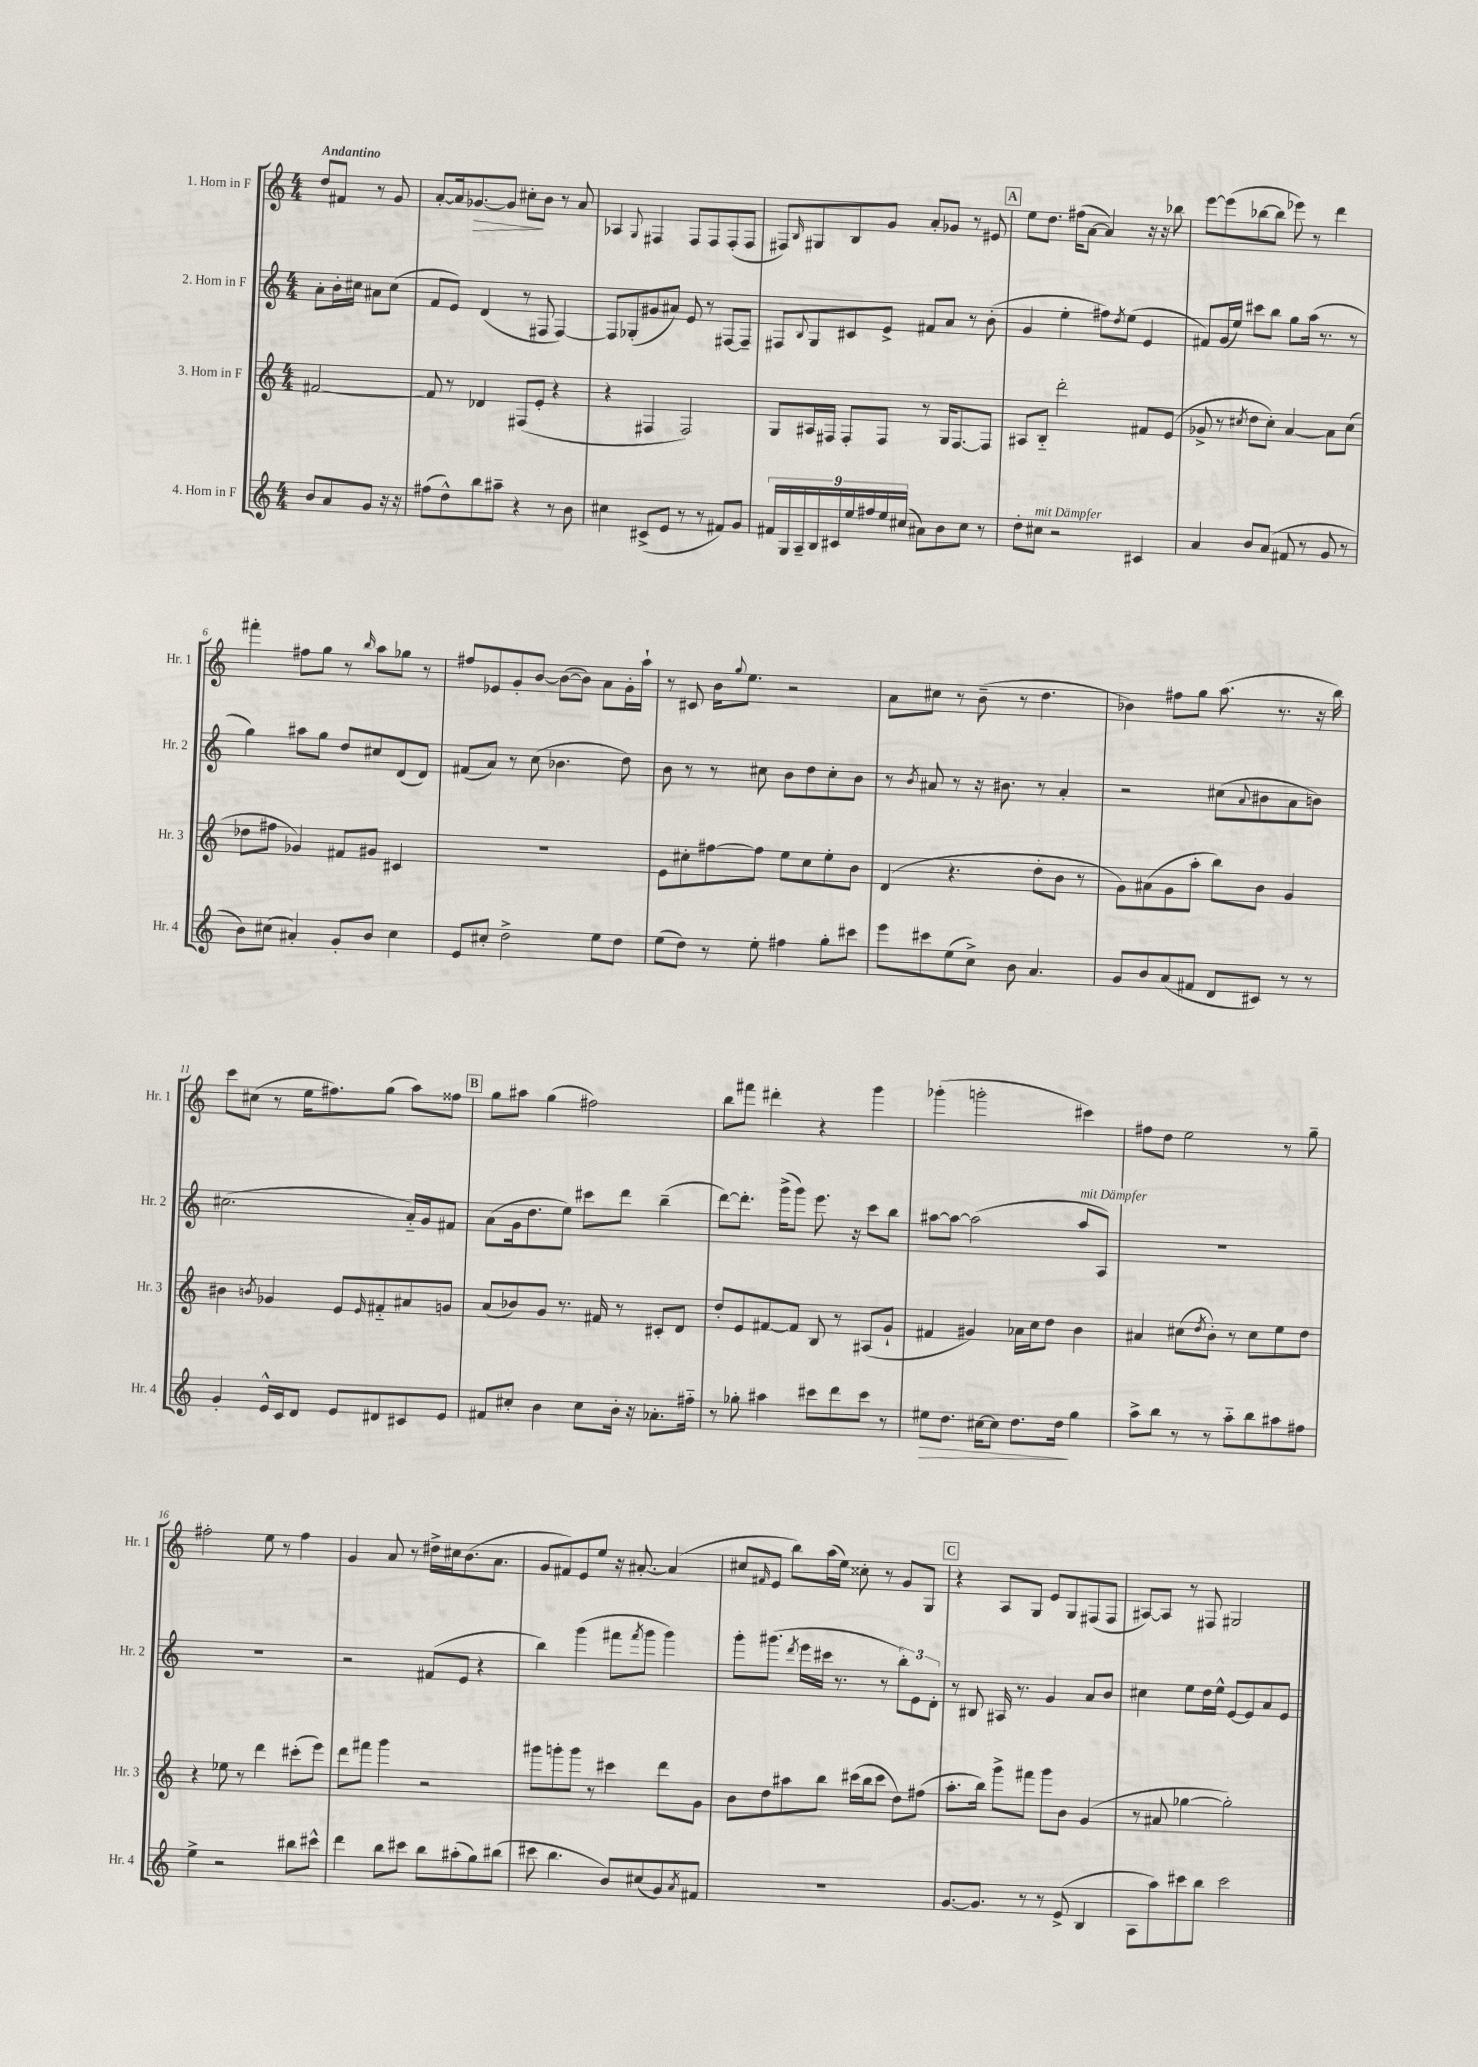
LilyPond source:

<<
\new StaffGroup <<
\new Staff = "s0" \with { instrumentName = "1. Horn in F" shortInstrumentName = "Hr. 1" } {
    \clef treble \key c \major \numericTimeSignature \time 4/4 \partial 2 \tempo "Andantino"
    d''8 fis'8 r8 g'8 |
    a'8~-. a'16 ges'8.~\> ges'8 cis''8-.\! b'8 r8 a'8 |
    aes4 \appoggiatura { g8 } fis4 fis8 fis8 fis8-.( fis8 |
    fis8) \grace { b16 } gis8 b8 g'8 a'8-. ges'8 r8 eis'8 |
    \mark \markup { \box "A" } e''8 d''8. fis''16( a'8~ a'4) r16 r16 bes''8 |
    e'''8~ e'''8( bes''8~ bes''8 ees'''8) r8 d'''4 |
    fis'''4-. fis''8 g''8 r8 \grace { b''16 } a''8 ges''8 r8 |
    fis''8 ees'8 g'8-. b'8~ b'8~( b'8) a'8 g'16-. a''16-! |
    r8 cis'8 b'16 \appoggiatura { g''8 } e''8. r2 |
    a'8 cis''8 r8 b'8--( r8 d''4. |
    bes'4) fis''8 g''8 a''8.( r8. r16 b''16) |
    c'''8 cis''8( r8 e''16 fis''8.) g''8( a''8) fisis''8 |
    \mark \markup { \box "B" } g''8 ais''8 g''4( fis''2) |
    b''8 fis'''8 dis'''4-. r4 g'''4 |
    ges'''4-.( g'''2-. cis'''4) |
    fis''8 d''8 e''2 r8 g''8-- |
    fis''2-. e''8 r8 fis''4 |
    g'4 a'8 r8 dis''16-> cis''16 b'8.( a'8. |
    g'8 fis'8) e'8 e''8 r16 ais'8.~-. ais'4( |
    cis''8 \grace { fis'16 } e'8 b''8) a''16( e''16) cisis''8-. r8 g'8 g8 |
    \mark \markup { \box "C" } r4 a8 g8 e'8 g8 fis8( fis8 |
    ais8~) ais8 r8 fis8 gis2 \bar "|." |
}
\new Staff = "s1" \with { instrumentName = "2. Horn in F" shortInstrumentName = "Hr. 2" } {
    \clef treble \key c \major \numericTimeSignature \time 4/4 \partial 2
    a'8-. b'16-. cis''16 ais'8 cis''8( |
    f'8 e'8) d'4( r8 fis8 fis4~) |
    fis8 ges8-.( gis'8 ais'8) e'8 r8 fis8~ fis8-- |
    fis8 \appoggiatura { b8 } g8 cis'8 e'8-> fis'8 a'8 r8 b'8-.( |
    \mark \markup { \box "A" } g'4 e''4-. fis''8) \acciaccatura { d''8 } e''8( e'4 |
    fis'8) g'16( e''16) cis'''8 b''8 g''8 a''16( r8. r8 |
    g''4) ais''8 g''8 d''8 cis''8 d'8( d'8) |
    fis'8( a'8) r8 c''8( bes'4. d''8) |
    b'8 r8 r8 cis''8 b'8 d''8 cis''8-. b'8 |
    r8 \acciaccatura { b'8 } ais'8 r8 r16 bis'8. r8 ais'4-. |
    r2 cis''8( \appoggiatura { a'8 } bis'8 a'8 b'8) |
    cis''2.( a'16-_) g'16 fis'8 |
    \mark \markup { \box "B" } a'8( g'16 d''8. e''8) cis'''8 d'''8 b''4--( |
    d'''8~) d'''8.-. g'''16->( g'''8) e'''8. r16 c'''8 b''8 |
    ais''8~ ais''8~ ais''2( ais''8^\markup { \italic "mit Dämpfer" } a8) |
    R1 |
    R1 |
    r2 fis'8( e'8 r4 |
    b''4) g'''4( fis'''8 \acciaccatura { fis'''8 } g'''8 g'''4) |
    g'''8-. gis'''8.( \acciaccatura { d'''8 } e'''16 cis'''16 r8. r8 \tuplet 3/2 { b''8-.) e'8 d'8-. } |
    \mark \markup { \box "C" } r8 bis8 ais16 r8. g'4 a'8 b'8 |
    cis''4 e''8 d''16 e''16-^ e'8~ e'8 a'8 e'8 \bar "|." |
}
\new Staff = "s2" \with { instrumentName = "3. Horn in F" shortInstrumentName = "Hr. 3" } {
    \clef treble \key c \major \numericTimeSignature \time 4/4 \partial 2
    fis'2~ |
    fis'8 r8 des'4 fis8( e'8-. r4 |
    r4 fis4 fis2) |
    g8 ais16 fis16 fis8-. fis8 r8 g16 fis8.~ fis8 |
    \mark \markup { \box "A" } ais8 b8-_ d'''2-. fis'8 e'8( |
    ges'8-> r8 \acciaccatura { cis''8 } d''8 cis''8-.) a'4~ a'8 cis''8( |
    des''8 fis''8 ges'4) fis'8 gis'8 cis'4 |
    R1 |
    e'8 cis''8-. fis''8~ fis''8 e''8 cis''8 e''8-. b'8 |
    d'4( r4. d''8-. b'8 r8 |
    g'8) ais'8( g'8 a''8-. b''8) b'8 g'4 |
    bis'4 \acciaccatura { b'8 } ges'4 e'8 \grace { e'16 } fis'8-_ ais'8 g'8 |
    \mark \markup { \box "B" } a'8( bes'8) g'8 r8. fis'16 r8 cis'8-. d'8 |
    d''8-. e'8 fis'8~ fis'8 b8 r8 ais8( g'8-! |
    fis'4 gis'4) aes'16 c''16 d''8 b'4 |
    ais'4 cis''8( \acciaccatura { d''8 } b'8-.) r8 cis''8 e''8 d''8 |
    r4 ees''8 r8 d'''4 cis'''8-.( e'''8) |
    d'''8 fis'''8 g'''4 r2 |
    gis'''8 g'''8-. g'''8 r8 cis'''4 d'''8 g'8 |
    b'8 d''8 ais''8 b''8 cis'''16( b''16 cis'''8 d''8) fis''8( |
    \mark \markup { \box "C" } a''8.-. b''16) g'''8-> fis'''8 g'''8 b'8 g'4( |
    r8 ais'8 ges''4~ ges''2-.) \bar "|." |
}
\new Staff = "s3" \with { instrumentName = "4. Horn in F" shortInstrumentName = "Hr. 4" } {
    \clef treble \key c \major \numericTimeSignature \time 4/4 \partial 2
    b'8 a'8 g'8 r16 r16 |
    fis''8( d''8-^) b''8 ais''8-- r4 r8 b'8 |
    cis''4 cis'8->( e'8 r8 r8 fis'8) g'8 |
    \tuplet 9/8 { fis'16 g16 a16-- b16 cis'16 e''16 fis''16 e''16 cis''16( } ais'8) b'8 cis''8 r8 |
    \mark \markup { \box "A" } d''8-. cis''8^\markup { \italic "mit Dämpfer" } r2 cis'4 |
    a'4 b'8 a'8( fis'8 r8 g'8 r8 |
    b'8) cis''8( ais'4-.) g'8-. b'8 cis''4 |
    e'8 cis''8-. d''2-> e''8 d''8 |
    e''8( d''8) r8 e''8-. fis''4 g''8-. cis'''8 |
    e'''8 cis'''8 e''8( c''8->) b'8 a'4. |
    g'8 b'8 a'8( fis'8 d'8 cis'8) r8 r8 |
    g'4-. e'16-^ c'16 d'8 e'8 dis'8 cis'8 e'8 |
    \mark \markup { \box "B" } fis'8 cis''8-. b'4 cis''8 b'16-. r16 aes'8.-. fis''16-_ |
    r8 ges''8-. ais''4 cis'''8 d'''8 cis'''8 r8 |
    eis''8\> d''8. cis''16~ cis''8 d''8. d''16\! g''4 |
    a''8-> b''8 r8 r8 a''8-_ b''8 ais''8 fis''8 |
    e''4-> r2 bis''8 cis'''8-^ |
    d'''4 b''8 cis'''8 b''8 ais''8-.( g''8) bis''8( |
    cis'''8 b''4. b'8) cis''8( g'8) \acciaccatura { a'8 } fis'8 |
    R1 |
    \mark \markup { \box "C" } g'8.~ g'8. r8 r8 e'8->( b4 |
    a8 a''8) cis'''8 b''8 cis'''2 \bar "|." |
}
>>
>>
